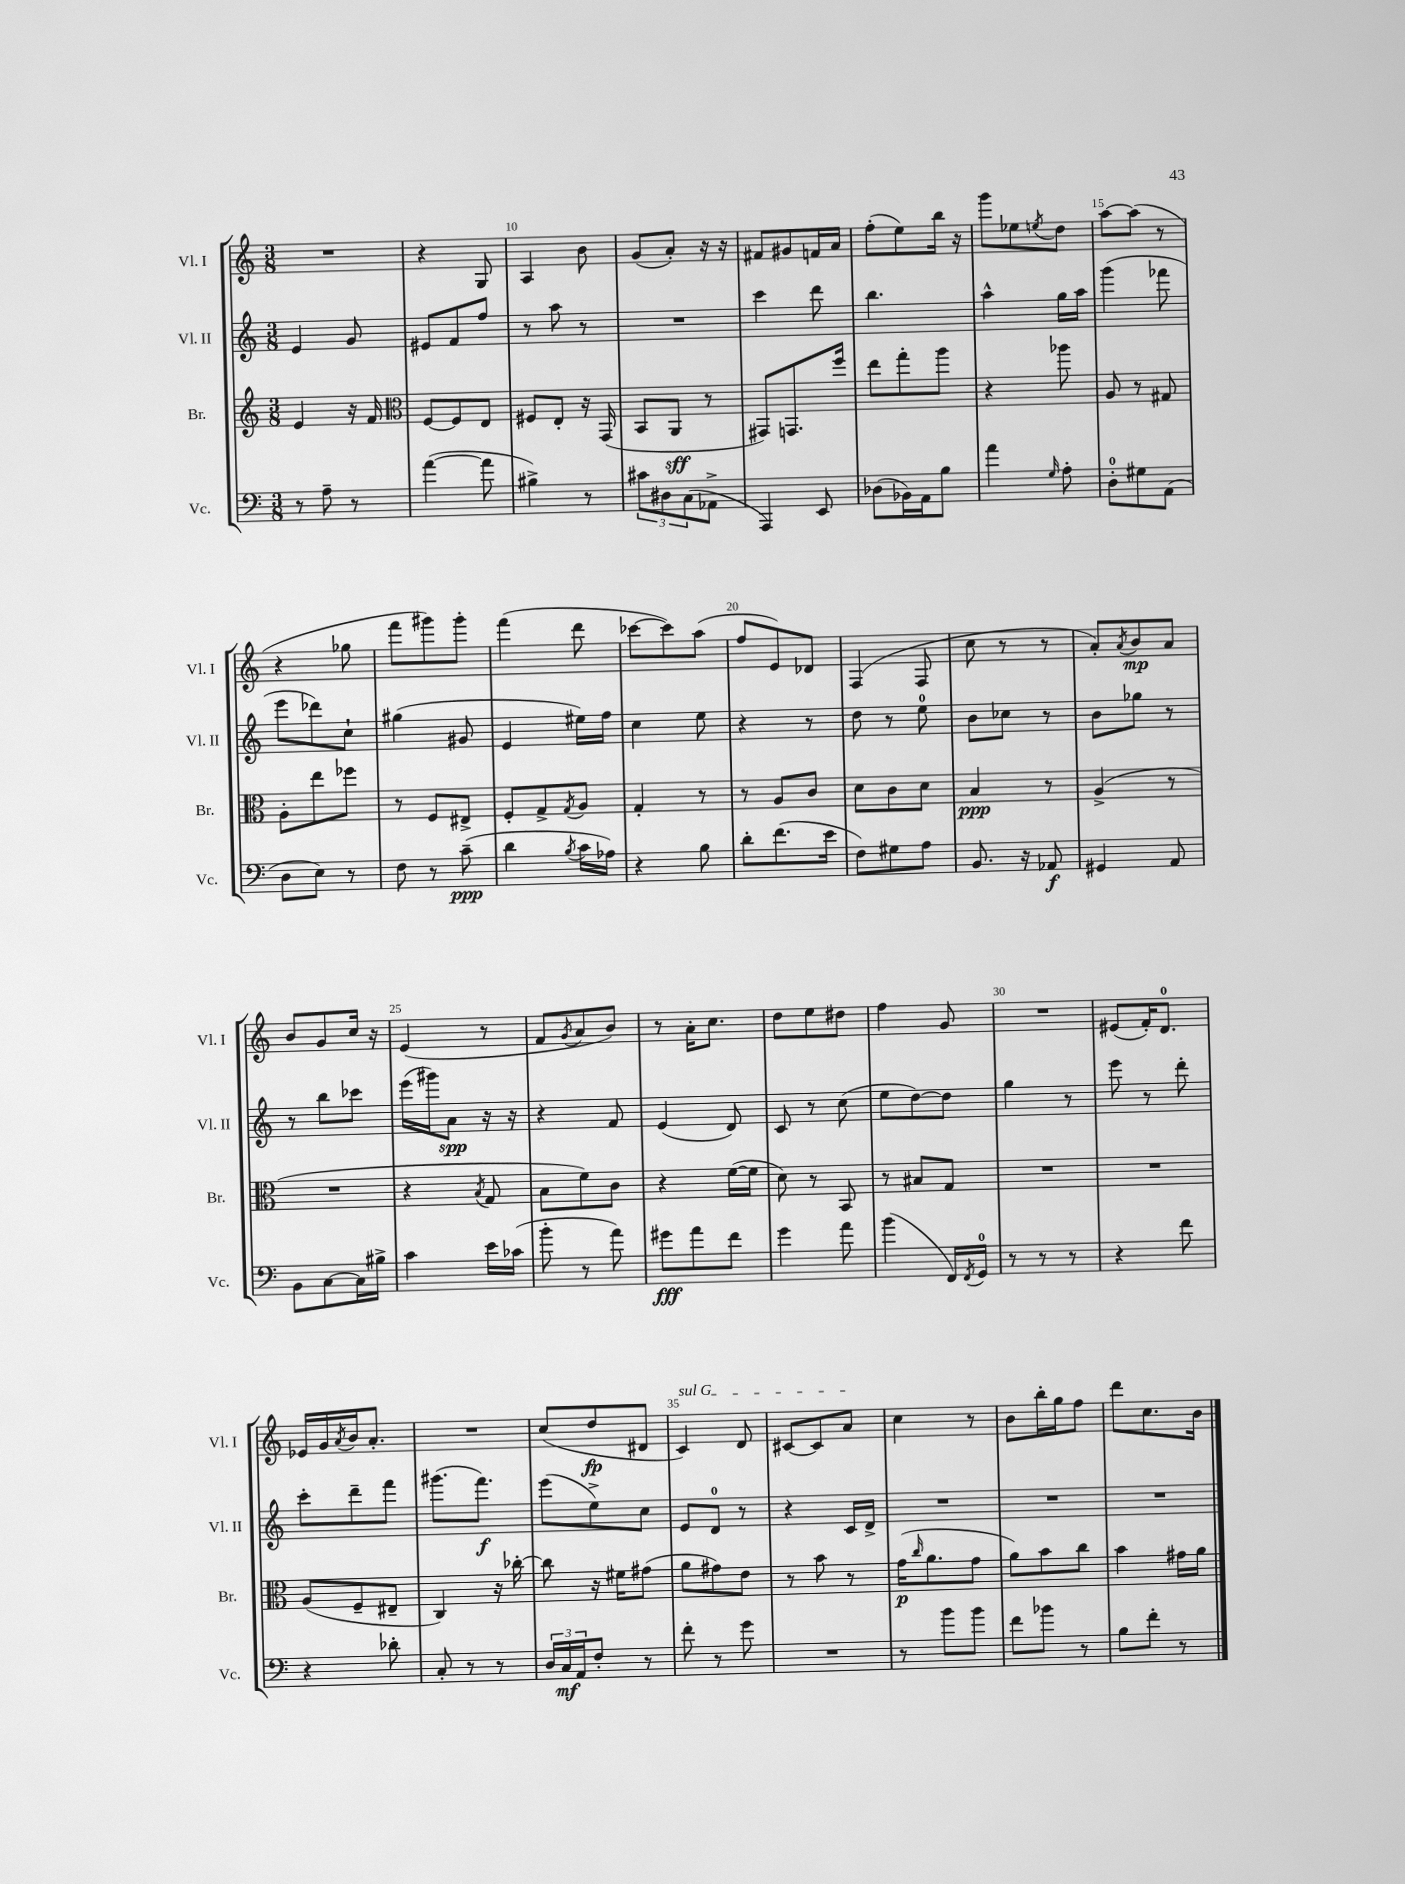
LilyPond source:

<<
\new StaffGroup <<
\new Staff = "s0" \with { instrumentName = "Vl. I" shortInstrumentName = "Vl. I" } {
    \clef treble \key c \major \numericTimeSignature \time 3/8
    R4. |
    r4 g8 |
    a4 b'8 |
    g'8( a'8-.) r16 r16 |
    fis'8 gis'8 f'16 a'16 |
    f''8-.( e''8) b''16 r16 |
    g'''8 ees''8 \acciaccatura { e''8 } d''8 |
    a''8~ a''8( r8 |
    r4 ges''8 |
    f'''8 gis'''8) gis'''8-. |
    f'''4( d'''8 |
    ces'''8~ ces'''8) a''8( |
    f''8 e'8) des'8 |
    f4( f8 |
    c''8 r8 r8 |
    a'8-.) \acciaccatura { a'8 } b'8\mp a'8 |
    b'8 g'8 c''16 r16 |
    e'4( r8 |
    f'8 \acciaccatura { g'8 } a'8 b'8) |
    r8 a'16-. c''8. |
    d''8 e''8 dis''8 |
    f''4 g'8 |
    R4. |
    eis'8( f'16-.) d'8.-0 |
    ees'16 g'16 \acciaccatura { a'8 } b'16 a'8.-. |
    R4. |
    c''8( d''8\fp dis'8 |
    \once \override TextSpanner.bound-details.left.text = \markup { \italic "sul G" } c'4\startTextSpan) d'8 |
    cis'8~ cis'8 a'8\stopTextSpan |
    c''4 r8 |
    b'8 b''16-. g''16 f''8 |
    d'''8 c''8. b'16 \bar "|." |
}
\new Staff = "s1" \with { instrumentName = "Vl. II" shortInstrumentName = "Vl. II" } {
    \clef treble \key c \major \numericTimeSignature \time 3/8
    e'4 g'8 |
    eis'8 f'8 f''8 |
    r8 a''8 r8 |
    R4. |
    c'''4 d'''8 |
    b''4. |
    a''4-^ g''16 a''16 |
    g'''4( fes'''8 |
    e'''8 des'''8) c''8-! |
    gis''4( gis'8 |
    e'4 eis''16) f''16 |
    c''4 e''8 |
    r4 r8 |
    d''8 r8 e''8-0 |
    b'8 ces''8 r8 |
    b'8 ges''8 r8 |
    r8 b''8 ces'''8 |
    e'''16( gis'''16) a'8\spp r16 r16 |
    r4 f'8 |
    e'4( d'8) |
    c'8 r8 c''8( |
    e''8 d''8~) d''8 |
    g''4 r8 |
    e'''8 r8 d'''8-. |
    c'''8-. d'''8-- f'''8 |
    gis'''8.( f'''8.\f) |
    e'''8( e''8->) c''8 |
    e'8 d'8-0 r8 |
    r4 c'16 d'16-> |
    R4. |
    R4. |
    R4. \bar "|." |
}
\new Staff = "s2" \with { instrumentName = "Br." shortInstrumentName = "Br." } {
    \clef treble \key c \major \numericTimeSignature \time 3/8
    e'4 r16 f'16 |
    \clef alto f8~ f8 e8 |
    fis8 e8-. r16 g,16( |
    b,8 a,8\sff r8 |
    gis,8) g,8. f''16 |
    e''8 g''8-. a''8 |
    r4 aes''8 |
    a8 r8 gis8 |
    a8-. e''8 fes''8 |
    r8 f8 eis8-> |
    f8-. g8-> \acciaccatura { g8 } a8 |
    g4-. r8 |
    r8 a8 c'8 |
    d'8 c'8 d'8 |
    b4\ppp r8 |
    a4->( r8 |
    R4. |
    r4 \acciaccatura { b8 } g8 |
    b8 f'8) c'8 |
    r4 f'16~( f'16 |
    d'8) r8 b,8 |
    r8 bis8 g8 |
    R4. |
    R4. |
    a8( f8-- eis8-- |
    c4) r16 ces''16~-. |
    ces''8 r16 fis'16 gis'8( |
    a'8 gis'8) e'8 |
    r8 b'8 r8 |
    g'16\p( \grace { c''16 } a'8. g'8 |
    a'8) b'8 c''8 |
    b'4 gis'16 a'16 \bar "|." |
}
\new Staff = "s3" \with { instrumentName = "Vc." shortInstrumentName = "Vc." } {
    \clef bass \key c \major \numericTimeSignature \time 3/8
    r8 a8-- r8 |
    a'4~( a'8 |
    bis4->) r8 |
    \tuplet 3/2 { cis'8 dis8 c8( } aes,8-> |
    a,,4) e,8 |
    des8( bes,16) a,16 b8 |
    a'4 \grace { g16 } a8-. |
    d8-0-. gis8 a,8( |
    d8 e8) r8 |
    f8 r8 c'8--\ppp( |
    d'4 \acciaccatura { b8 } c'16 aes16) |
    r4 b8 |
    d'8-. f'8.( e'16 |
    f8) gis8 a8 |
    b,8. r16 aes,8\f |
    gis,4 a,8 |
    b,8 c8~ c16 bis16-> |
    c'4 e'16 ces'16( |
    b'8-. r8 a'8) |
    gis'8\fff a'8 f'8 |
    g'4 a'8 |
    b'4( f,16) \acciaccatura { f,8 } g,16-0 |
    r8 r8 r8 |
    r4 f'8 |
    r4 des'8-. |
    c8-. r8 r8 |
    \tuplet 3/2 { d16 c16\mf a,16 } f8-. r8 |
    f'8-. r8 g'8 |
    R4. |
    r8 b'8 b'8 |
    f'8 bes'8 r8 |
    b8 f'8-. r8 \bar "|." |
}
>>
>>
\layout { \context { \Score currentBarNumber = #8 \override BarNumber.break-visibility = ##(#f #t #t) barNumberVisibility = #(every-nth-bar-number-visible 5) } }
